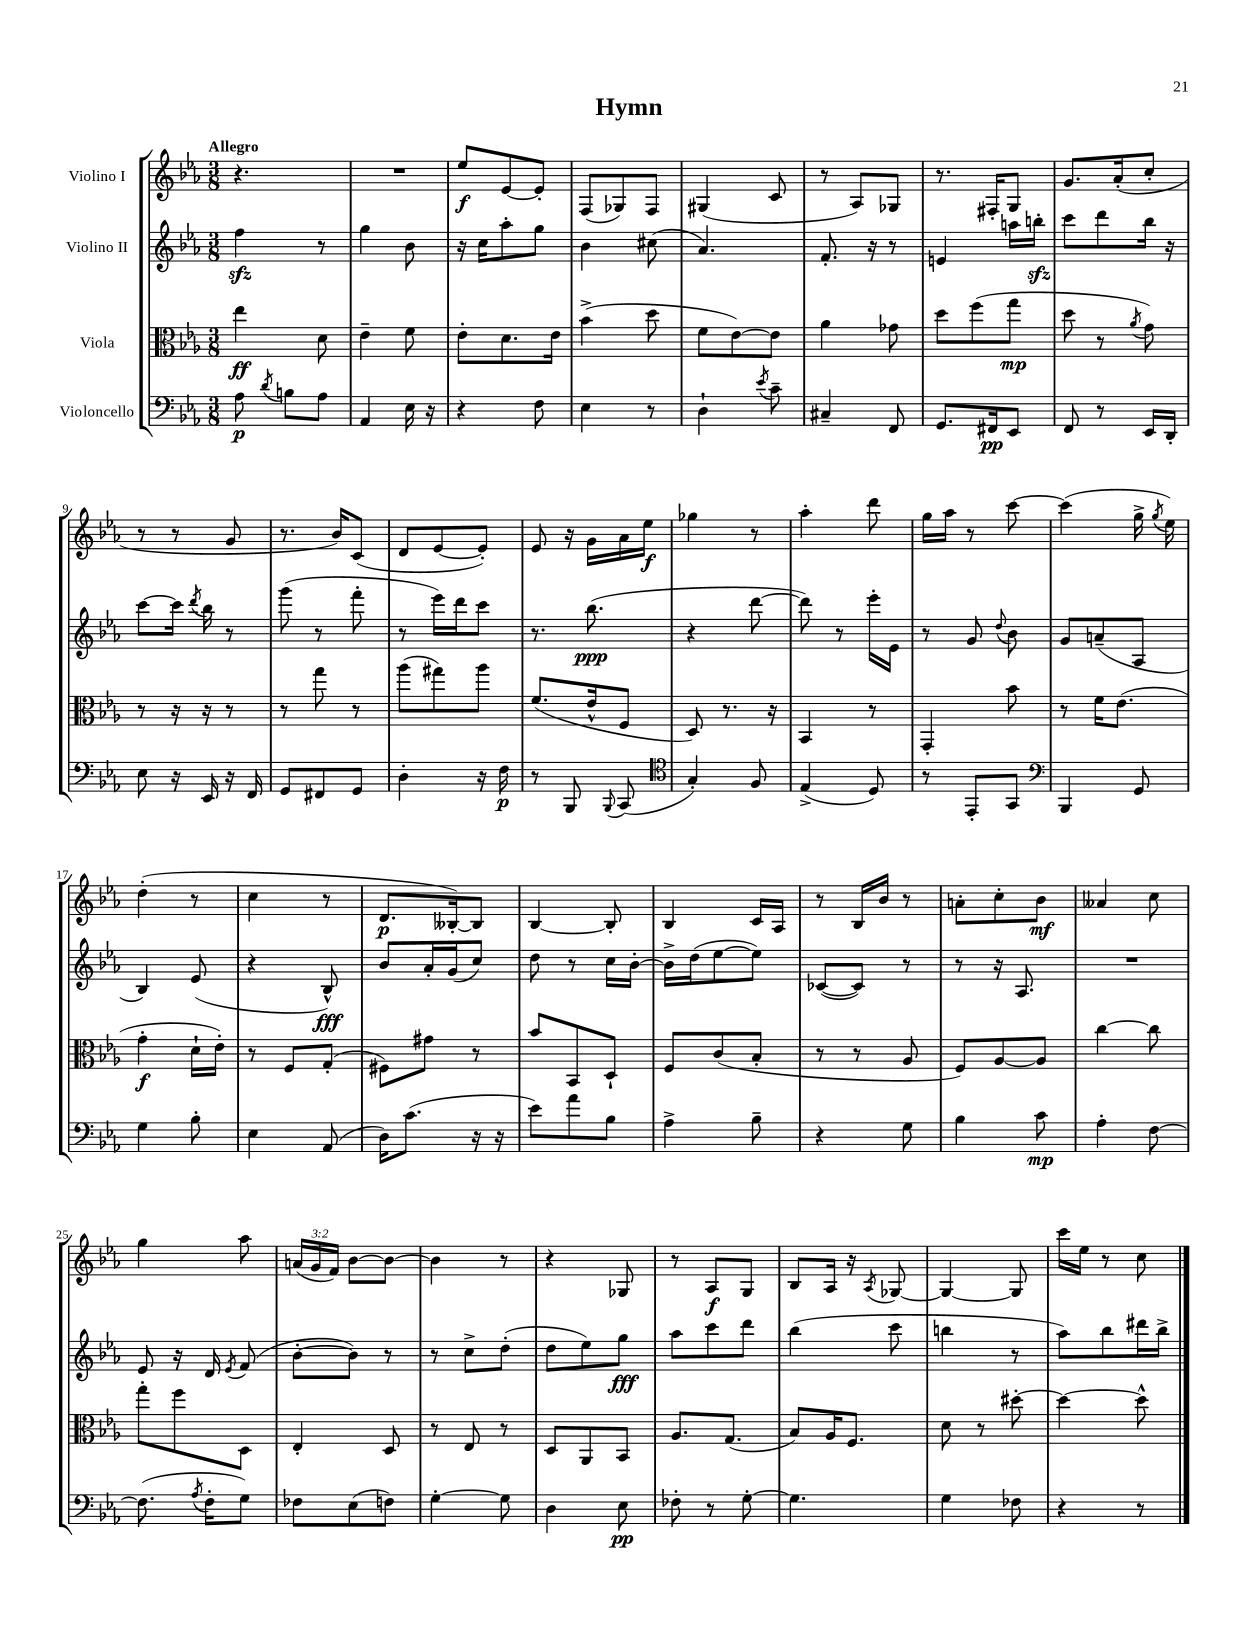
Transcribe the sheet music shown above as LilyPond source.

\header { title = "Hymn" }
<<
\new StaffGroup <<
\new Staff = "s0" \with { instrumentName = "Violino I" } {
    \clef treble \key ees \major \numericTimeSignature \time 3/8 \override Staff.TupletNumber.text = #tuplet-number::calc-fraction-text \tempo "Allegro"
    \autoBeamOff r4. |
    R4. |
    ees''8[\f ees'8~ ees'8]-. |
    f8[( ges8) f8] |
    gis4( c'8 |
    r8 aes8[) ges8] |
    r8. fis16[-. g8] |
    g'8.[ aes'16-.( c''8]-. |
    r8 r8 g'8 |
    r8. bes'16[) c'8]( |
    d'8[ ees'8~ ees'8]-.) |
    ees'8 r16 g'16[ aes'16 ees''16]\f |
    ges''4 r8 |
    aes''4-. d'''8 |
    g''16[ aes''16] r8 c'''8~ |
    c'''4( g''16-> \acciaccatura { g''8 } ees''16) |
    d''4-.( r8 |
    c''4 r8 |
    d'8.[\p beses16~-.) beses8] |
    bes4~ bes8-. |
    bes4 c'16[ aes16] |
    r8 bes16[ bes'16] r8 |
    a'8[-. c''8-. bes'8]\mf |
    aeses'4 c''8 |
    g''4 aes''8 |
    \tuplet 3/2 { a'16[( g'16 f'16]) } bes'8[~ bes'8]~ |
    bes'4 r8 |
    r4 ges8 |
    r8 aes8[\f g8] |
    bes8[ aes16] r16 \acciaccatura { aes8 } ges8~ |
    ges4~ ges8 |
    c'''16[ ees''16] r8 c''8 \bar "|." |
}
\new Staff = "s1" \with { instrumentName = "Violino II" } {
    \clef treble \key ees \major \numericTimeSignature \time 3/8
    \autoBeamOff f''4\sfz r8 |
    g''4 bes'8 |
    r16 c''16[ aes''8-. g''8] |
    bes'4 cis''8( |
    aes'4.) |
    f'8.-. r16 r8 |
    e'4 a''16[ b''16]-.\sfz |
    c'''8[ d'''8 bes''16] r16 |
    c'''8[~ c'''16] \acciaccatura { d'''8 } bes''16 r8 |
    g'''8( r8 f'''8-. |
    r8 ees'''16[) d'''16 c'''8] |
    r8. bes''8.\ppp( |
    r4 d'''8~ |
    d'''8) r8 ees'''16[-. ees'16] |
    r8 g'8 \appoggiatura { d''8 } bes'8 |
    g'8[ a'8--( aes8] |
    bes4) ees'8( |
    r4 bes8-^\fff) |
    bes'8[ aes'16-. g'16( c''8]) |
    d''8 r8 c''16[ bes'16]~-. |
    bes'16[-> d''16( ees''8~ ees''8]) |
    ces'8[~( ces'8]) r8 |
    r8 r16 aes8. |
    R4. |
    ees'8 r16 d'16 \acciaccatura { ees'8 } f'8( |
    bes'8[~-. bes'8]) r8 |
    r8 c''8[-> d''8]-.( |
    d''8[ ees''8) g''8]\fff |
    aes''8[ c'''8 d'''8] |
    bes''4( c'''8 |
    b''4 r8 |
    aes''8[) bes''8 dis'''16 bes''16]-> \bar "|." |
}
\new Staff = "s2" \with { instrumentName = "Viola" } {
    \clef alto \key ees \major \numericTimeSignature \time 3/8
    \autoBeamOff ees''4\ff d'8 |
    ees'4-- f'8 |
    ees'8[-. d'8. ees'16] |
    bes'4->( d''8 |
    f'8[ ees'8~) ees'8] |
    aes'4 ges'8 |
    d''8[ f''8( g''8]\mp |
    d''8 r8 \acciaccatura { aes'8 } g'8) |
    r8 r16 r16 r8 |
    r8 g''8 r8 |
    aes''8[( gis''8) aes''8] |
    f'8.[( ees'16-^ f8] |
    d8) r8. r16 |
    bes,4 r8 |
    g,4-. bes'8 |
    r8 f'16[ ees'8.]( |
    g'4-.\f d'16[-! ees'16]-.) |
    r8 f8[ g8]-.( |
    fis8[) gis'8] r8 |
    bes'8[ bes,8 d8]-! |
    f8[ c'8( bes8]-. |
    r8 r8 aes8 |
    f8[) aes8~ aes8] |
    c''4~ c''8 |
    g''8[-. f''8 d8] |
    ees4-. d8 |
    r8 ees8 r8 |
    d8[ aes,8 bes,8] |
    aes8.[ g8.]( |
    bes8[) aes16 f8.] |
    d'8 r8 dis''8~-. |
    dis''4~ dis''8-^ \bar "|." |
}
\new Staff = "s3" \with { instrumentName = "Violoncello" } {
    \clef bass \key ees \major \numericTimeSignature \time 3/8
    \autoBeamOff aes8\p \acciaccatura { d'8 } b8[ aes8] |
    aes,4 ees16 r16 |
    r4 f8 |
    ees4 r8 |
    d4-! \acciaccatura { ees'8 } c'8-- |
    cis4-- f,8 |
    g,8.[ fis,16\pp ees,8] |
    f,8 r8 ees,16[ d,16]-. |
    ees8 r16 ees,16 r16 f,16 |
    g,8[ fis,8 g,8] |
    d4-. r16 f16\p |
    r8 bes,,8 \appoggiatura { bes,,8 } c,8( |
    \clef tenor g4-.) f8 |
    ees4->( d8) |
    r8 ees,8[-. g,8] |
    \clef bass bes,,4 g,8 |
    g4 bes8-. |
    ees4 aes,8( |
    d16[) c'8.]( r16 r16 |
    ees'8[) aes'8 bes8] |
    aes4-> bes8-- |
    r4 g8 |
    bes4 c'8\mp |
    aes4-. f8~ |
    f8.( \acciaccatura { aes8 } f16[-. g8]) |
    fes8[ ees8( f8]) |
    g4~-. g8 |
    d4 ees8\pp |
    fes8-. r8 g8~-. |
    g4. |
    g4 fes8 |
    r4 r8 \bar "|." |
}
>>
>>
